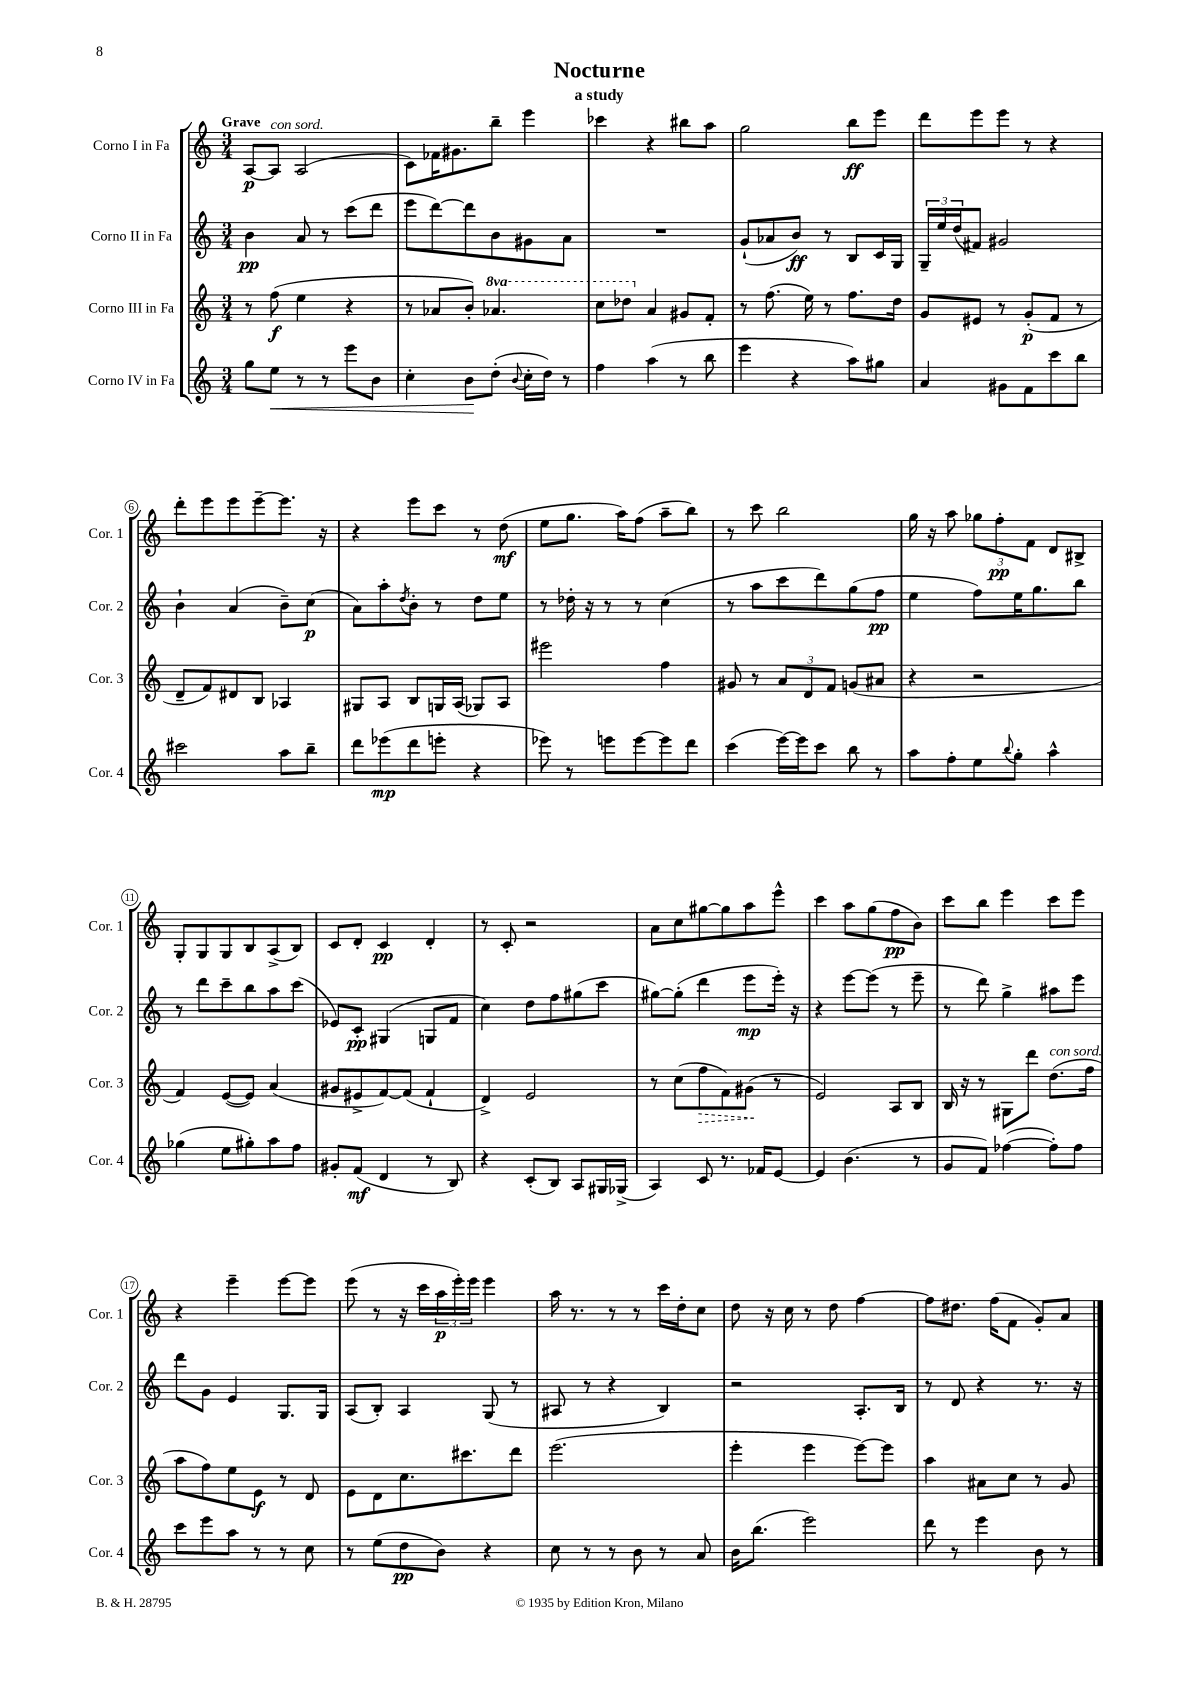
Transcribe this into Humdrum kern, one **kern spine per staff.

**kern	**dynam	**kern	**dynam	**kern	**dynam	**kern	**dynam
*part4	*part4	*part3	*part3	*part2	*part2	*part1	*part1
*staff4	*staff4	*staff3	*staff3	*staff2	*staff2	*staff1	*staff1
*I"Corno IV in Fa	*	*I"Corno III in Fa	*	*I"Corno II in Fa	*	*I"Corno I in Fa	*
*I'Cor. 4	*	*I'Cor. 3	*	*I'Cor. 2	*	*I'Cor. 1	*
*clefG2	*	*clefG2	*	*clefG2	*	*clefG2	*
*k[]	*	*k[]	*	*k[]	*	*k[]	*
*M3/4	*	*M3/4	*	*M3/4	*	*M3/4	*
=1	=1	=1	=1	=1	=1	=1	=1
!	!	!	!	!	!	!LO:TX:a:B:t=Grave	!
8gg\L	.	8r	.	4b\	pp	[8A/L	p
!	!	!	!	!	!	!LO:TX:a:i:t=con sord.	!
!	!LO:HP:b	!	!	!	!	!	!
8ee\J	<	(8ff\	f	.	.	8A/J]	.
8r	.	4ee\	.	8a/	.	(2A/	.
8r	.	.	.	8r	.	.	.
8eee\L	.	4r	.	(8ccc\L	.	.	.
8b\J	.	.	.	8ddd\J	.	.	.
=2	=2	=2	=2	=2	=2	=2	=2
4cc'\	.	8r	.	8eee\L	.	8c\L)	.
.	.	8a-X/L	.	[8ddd\)	.	16f-X\K	.
.	.	.	.	.	.	8.g#X\	.
8b\L	.	8b'/J)	.	8ddd\]	.	.	.
*	*	*8va	*	*	*	*	*
(8dd'\J	[	4.aa-X/	.	8b\	.	8bb~\J	.
8qqb/	.	.	.	.	.	.	.
16cc'\LL	.	.	.	8g#X\	.	4eee\	.
16dd\JJ)	.	.	.	.	.	.	.
8r	.	.	.	8a\J	.	.	.
=3	=3	=3	=3	=3	=3	=3	=3
4ff\	.	8ccc\L	.	2.r	.	4ccc-X\	.
.	.	8ddd-X\J	.	.	.	.	.
*	*	*X8va	*	*	*	*	*
(4aa\	.	4a/	.	.	.	4r	.
8r	.	8g#X/L	.	.	.	8bb#X\L	.
8bb\	.	8f'/J	.	.	.	8aa\J	.
=4	=4	=4	=4	=4	=4	=4	=4
4eee\	.	8r	.	(8g`/L	.	2gg\	.
.	.	(8.ff\	.	8a-X/	.	.	.
4r	.	.	.	8b/J)	ff	.	.
.	.	16ee\)	.	.	.	.	.
.	.	8r	.	8r	.	.	.
8aa\L)	.	8.ff\L	.	8B/L	.	8bb\L	ff
8gg#X\J	.	.	.	16c/L	.	8eee\J	.
.	.	16dd\Jk	.	16G/JJ	.	.	.
=5	=5	=5	=5	=5	=5	=5	=5
4a/	.	8g/L	.	24G~/LL	.	8ddd\L	.
.	.	.	.	24ee/	.	.	.
.	.	.	.	(24dd/J	.	.	.
.	.	8e#X/J	.	8f#X/J)	.	8eee\	.
8g#X\L	.	8r	.	2g#X/	.	8eee\J	.
8f\	.	(8g'/L	p	.	.	8r	.
8ccc\	.	8f/J	.	.	.	4r	.
8bb\J	.	8r	.	.	.	.	.
!!LO:LB:g=z
=6	=6	=6	=6	=6	=6	=6	=6
2ccc#X\	.	8d~/L	.	4b`\	.	8ddd'\L	.
.	.	8f/)	.	.	.	8eee\	.
.	.	8d#X/	.	(4a/	.	8eee\	.
.	.	8B/J	.	.	.	[8eee~\	.
8aa\L	.	4A-X/	.	8b~\L)	.	8.eee\J]	.
8bb~\J	.	.	.	(8cc\J	p	.	.
.	.	.	.	.	.	16r	.
=7	=7	=7	=7	=7	=7	=7	=7
8ddd\L	.	8G#X/L	.	8a\L)	.	4r	.
(8eee-X\	mp	8A/J	.	8aa'\	.	.	.
.	.	.	.	8qdd/	.	.	.
8ddd\	.	8B/L	.	8b'\J	.	8eee\L	.
8eeen'\J	.	16Gn/L	.	8r	.	8ccc\J	.
.	.	(16A/JJ	.	.	.	.	.
4r	.	8G-X/L)	.	8dd\L	.	8r	.
.	.	8A/J	.	8ee\J	.	(8dd\	mf
=8	=8	=8	=8	=8	=8	=8	=8
8eee-X\)	.	2eee#X\	.	8r	.	8ee\L	.
8r	.	.	.	16dd-X'\	.	8.gg\J	.
.	.	.	.	16r	.	.	.
8eeen\L	.	.	.	8r	.	.	.
.	.	.	.	.	.	16aa\KL)	.
[8eee\	.	.	.	8r	.	(8ff\J	.
8eee\]	.	4ff\	.	(4cc\	.	8aa~\L	.
8ddd\J	.	.	.	.	.	8bb\J)	.
=9	=9	=9	=9	=9	=9	=9	=9
(4ccc\	.	8g#X/	.	8r	.	8r	.
.	.	8r	.	8aa\L	.	8ccc\	.
[16eee\LL)	.	12a/L	.	8ccc\	.	2bb\	.
16eee\J]	.	.	.	.	.	.	.
.	.	12d/	.	.	.	.	.
8ccc\J	.	.	.	8ddd\)	.	.	.
.	.	12f/J	.	.	.	.	.
8bb\	.	(8gn/L	.	(8gg\	.	.	.
8r	.	8a#X/J	.	8ff\J	pp	.	.
=10	=10	=10	=10	=10	=10	=10	=10
8aa\L	.	4r	.	4ee\	.	16gg\	.
.	.	.	.	.	.	16r	.
8ff'\	.	.	.	.	.	8aa\	.
8ee\	.	2r	.	8ff\L)	.	12gg-X\L	.
.	.	.	.	.	.	12ff'\	pp
8qqbb/	.	.	.	.	.	.	.
8gg'\J	.	.	.	16ee\K	.	.	.
.	.	.	.	.	.	12f\J	.
.	.	.	.	8.gg\	.	.	.
4aa^^\	.	.	.	.	.	8d/L	.
.	.	.	.	8bb\J	.	8B#X^/J	.
!!LO:LB:g=z
=11	=11	=11	=11	=11	=11	=11	=11
(4gg-X\	.	4f/)	.	8r	.	8G'/L	.
.	.	.	.	8ddd\L	.	8G/	.
8ee\L	.	([8e/L	.	8ccc~\	.	8G/	.
8gg#X'\)	.	8e/J])	.	8bb\	.	8B/	.
8aa\	.	(4a/	.	8aa\	.	(8A^/	.
8ff\J	.	.	.	(8ccc\J	.	8B/J)	.
=12	=12	=12	=12	=12	=12	=12	=12
8g#X'/L	.	8g#X/L	.	8e-X/L)	.	8c/L	.
(8f/J	mf	8e#X^/	.	8c'/J	pp	8d'/J	.
4d/	.	[8f/)	.	(4G#X/	.	4c/	pp
.	.	(8f/J]	.	.	.	.	.
8r	.	4f`/	.	8Gn/L	.	4d'/	.
8B/)	.	.	.	8f/J	.	.	.
=13	=13	=13	=13	=13	=13	=13	=13
4r	.	4d^/)	.	4cc\)	.	8r	.
.	.	.	.	.	.	8c'/	.
(8c'/L	.	2e/	.	8dd\L	.	2r	.
8B/J)	.	.	.	8ff\	.	.	.
8A/L	.	.	.	(8gg#X\	.	.	.
16G#X/L	.	.	.	8ccc\J	.	.	.
(16G-X^/JJ	.	.	.	.	.	.	.
=14	=14	=14	=14	=14	=14	=14	=14
4A/)	.	8r	.	[8gg#X\L)	.	8a\L	.
.	.	(8cc\L	.	(8gg#'\J]	.	8cc\	.
!	!	!	!LO:HP:b	!	!	!	!
8c/	.	8ff\	>	4ddd\	.	[8gg#X\	.
8.r	.	8f\)	.	.	.	8gg#\]	.
.	.	(8g#X\J	.	8eee\L	mp	8aa\	.
16f-X/KL	.	.	.	.	.	.	.
[8e/J	.	8r	]	16eee'\Jk)	.	8eee^^\J	.
.	.	.	.	16r	.	.	.
=15	=15	=15	=15	=15	=15	=15	=15
4e/]	.	2e/)	.	4r	.	4ccc\	.
(4.b\	.	.	.	[8eee\L	.	8aa\L	.
.	.	.	.	(8eee\J]	.	(8gg\	.
.	.	8A/L	.	8r	.	8ff\	pp
8r	.	8B/J	.	8eee~\	.	8b\J)	.
=16	=16	=16	=16	=16	=16	=16	=16
8g/L	.	16B/	.	8r	.	8ccc\L	.
.	.	16r	.	.	.	.	.
8f/J)	.	8r	.	8ddd\)	.	8bb\J	.
([4ff-X\	.	8G#X\L	.	4gg^\	.	4eee\	.
.	.	8ddd\J	.	.	.	.	.
!	!	!LO:TX:a:i:t=con sord.	!	!	!	!	!
8ff-'\L])	.	(8.dd\L	.	8aa#X\L	.	8ccc\L	.
8ff-\J	.	.	.	8eee\J	.	8eee\J	.
.	.	16ff\Jk	.	.	.	.	.
!!LO:LB:g=z
=17	=17	=17	=17	=17	=17	=17	=17
8ccc\L	.	8aa\L	.	8ddd\L	.	4r	.
8eee\	.	8ff\)	.	8g\J	.	.	.
8aa\J	.	8ee\	.	4e/	.	4eee~\	.
8r	.	8e\J	f	.	.	.	.
8r	.	8r	.	8.G/L	.	[8eee\L	.
8cc\	.	8d/	.	.	.	8eee\J]	.
.	.	.	.	16G/Jk	.	.	.
=18	=18	=18	=18	=18	=18	=18	=18
8r	.	8e\L	.	(8A/L	.	(8eee\	.
(8ee\L	.	8d\	.	8B'/J)	.	8r	.
8dd\	pp	8.cc\	.	4A/	.	16r	.
.	.	.	.	.	.	16ccc\LL	.
8b\J)	.	.	.	.	.	24aa\	p
.	.	.	.	.	.	24eee'\)	.
.	.	8.ccc#X\	.	.	.	.	.
.	.	.	.	.	.	24eee\JJ	.
4r	.	.	.	(8G/	.	4eee\	.
.	.	8ddd\J	.	8r	.	.	.
=19	=19	=19	=19	=19	=19	=19	=19
8cc\	.	(2.eee\	.	8A#X/	.	16aa\	.
.	.	.	.	.	.	8.r	.
8r	.	.	.	8r	.	.	.
8r	.	.	.	4r	.	8r	.
8b\	.	.	.	.	.	8r	.
8r	.	.	.	4B/)	.	16ccc\LL	.
.	.	.	.	.	.	16dd'\J	.
8a/	.	.	.	.	.	8cc\J	.
=20	=20	=20	=20	=20	=20	=20	=20
16b\KL	.	4eee'\	.	2r	.	8dd\	.
(8.bb\J	.	.	.	.	.	.	.
.	.	.	.	.	.	16r	.
.	.	.	.	.	.	16cc\	.
2eee\)	.	4eee\	.	.	.	8r	.
.	.	.	.	.	.	8dd\	.
.	.	[8eee\L)	.	8.A'/L	.	[4ff\	.
.	.	8eee\J]	.	.	.	.	.
.	.	.	.	16B/Jk	.	.	.
=21	=21	=21	=21	=21	=21	=21	=21
8ddd\	.	4aa\	.	8r	.	8ff\L]	.
8r	.	.	.	8d/	.	8.dd#X\J	.
4eee\	.	8a#X\L	.	4r	.	.	.
.	.	.	.	.	.	(16ff\KL	.
.	.	8cc\J	.	.	.	8f\J	.
8b\	.	8r	.	8.r	.	8g'/L)	.
8r	.	8g/	.	.	.	8a/J	.
.	.	.	.	16r	.	.	.
==	==	==	==	==	==	==	==
*-	*-	*-	*-	*-	*-	*-	*-
